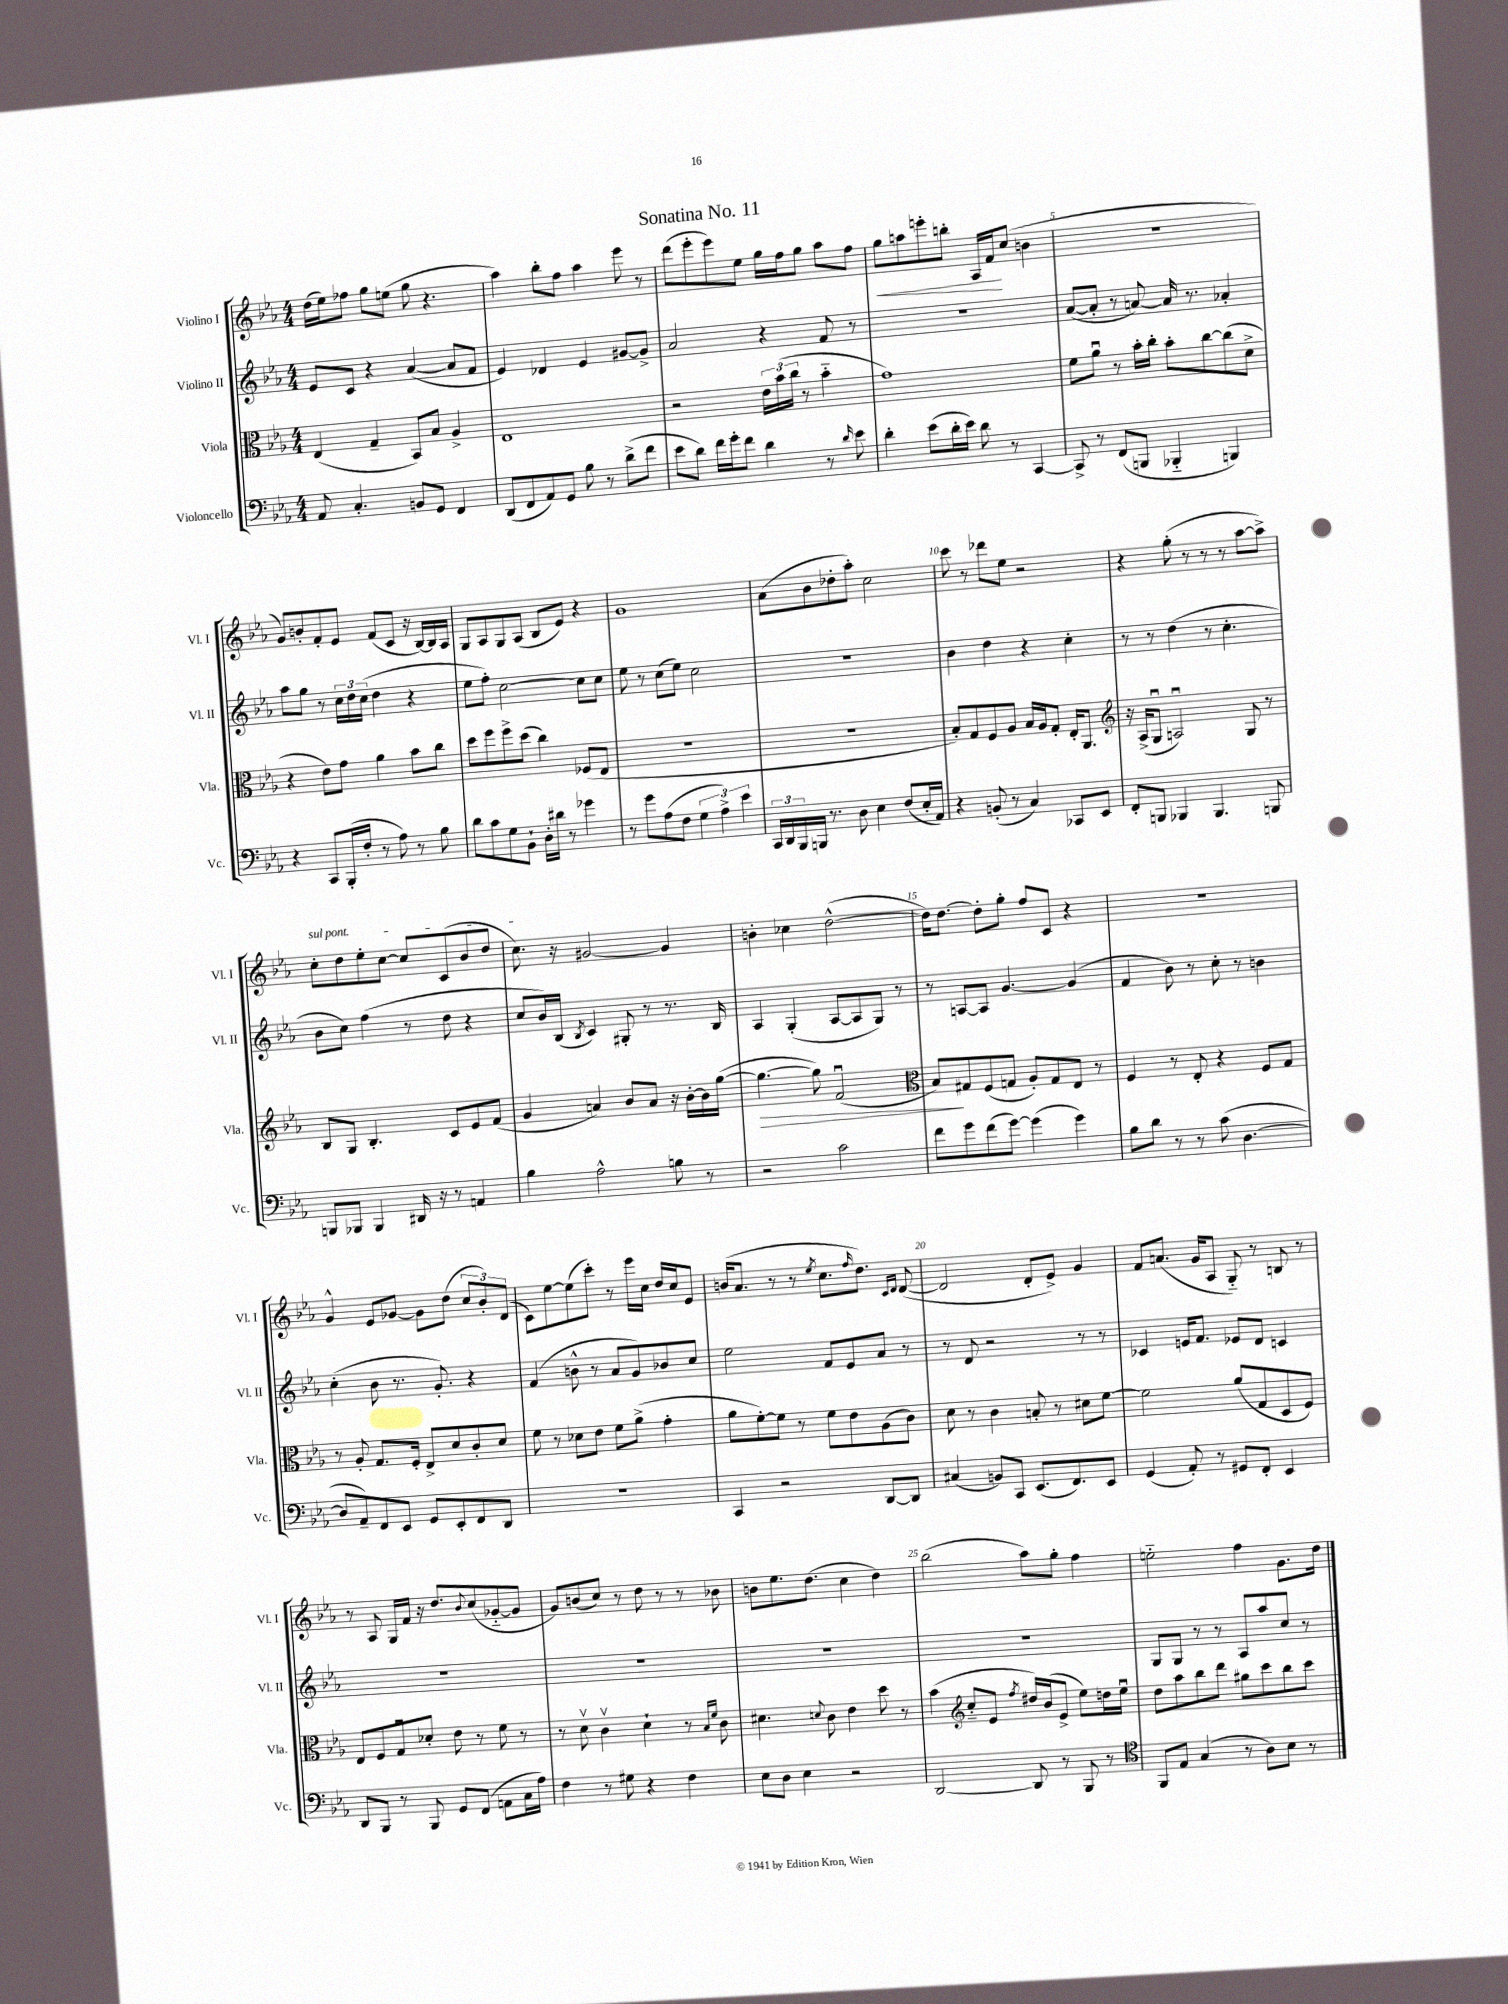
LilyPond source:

\header { title = "Sonatina No. 11" }
<<
\new StaffGroup <<
\new Staff = "s0" \with { instrumentName = "Violino I" shortInstrumentName = "Vl. I" } {
    \clef treble \key ees \major \numericTimeSignature \time 4/4
    d''16( ees''16) fes''8 g''8 e''8( g''8 r4. |
    aes''4) bes''8-. f''8 aes''4 ees'''8 r8 |
    d'''8( ees'''8-. ees'''8) ees''8 g''16 f''16 g''8 aes''8 f''8 |
    g''8\< a''8 e'''8-. b''8-. aes16 f'16\! c''8( b'4 |
    R1 |
    g'8) b'8-. f'8-. ees'8 f'8( c'8 r16 bes16~) bes16 aes16 |
    g8 aes8 g8 aes8( bes8 ees'8) r4 |
    g'1 |
    aes'8( bes'8 des''8-. aes''8-.) c''2 |
    c'''8 r8 des'''8 ees''8 r2 |
    r4 g''8-.( r8 r8 r8 aes''8~ aes''8->) |
    \once \override TextSpanner.bound-details.left.text = \markup { \italic "sul pont." } c''8-.\startTextSpan d''8 ees''8-. c''8~ c''8 c'8( bes'8 d''8 |
    c''8.\stopTextSpan) r16 gis'2~ gis'4 |
    b'4-. ces''4 d''2~-^( |
    d''16) d''8.~ d''8-. g''8-. f''8 c'8 r4 |
    R1 |
    g'4-^ ees'8 ges'8~ ges'8 d''8( \tuplet 3/2 { c''8 bes'8-.) d'8( } |
    c'8) ees''8~ ees''8( c'''8-.) r8 ees'''16 c''16 d''16 c''16 ees'8 |
    b'16( aes'8. r8 r8 \acciaccatura { ees''8 } c''8. \grace { f''16 } d''8.) \grace { c'16 d'16 } d'8~( |
    d'2 d'8-. ees'8->) g'4 |
    f'8 a'8.( g'16 aes8 g8-_) r8 b8 r8 |
    r8 aes8 g16 f'16 r16 d''8. \appoggiatura { bes'8 } c''8( ges'8~-_ ges'8 |
    g'8) b'8( c''8) r8 d''8 r8 r8 bes'8 |
    b'8 ees''8. d''8.( c''4 d''4) |
    bes''2( aes''8) g''8-. f''4 |
    e''2-_ f''4 g'8. d''16 \bar "|." |
}
\new Staff = "s1" \with { instrumentName = "Violino II" shortInstrumentName = "Vl. II" } {
    \clef treble \key ees \major \numericTimeSignature \time 4/4
    ees'8 c'8 r4 aes'4~( aes'8 f'8 |
    ees'4) des'4 ees'4 gis'8~ gis'8-> |
    aes'2 r4 f'8 r8 |
    R1 |
    aes'8~( aes'8-. r8 a'8~) a'16 r8. aes'4-. |
    aes''8 g''8 r8 \tuplet 3/2 { c''16 d''16 c''16( } d''4 r4 |
    ees''8 f''8-.) c''2~ c''8 c''8 |
    ees''8 r8 c''8( ees''8) c''2 |
    r1 |
    bes'4 d''4 r4 c''4-. |
    r8 r8 d''4( r8 c''4.-. |
    bes'8 c''8) f''4( r8 d''8 r4 |
    c''8 bes'16) bes16( \acciaccatura { bes8 } c'4) gis8-. r8 r8. bes16 |
    aes4 g4-.( aes8~ aes8 g8) r8 |
    r8 a8~ a8 g'4.~ g'4( |
    f'4 bes'8) r8 c''8-. r8 b'4 |
    c''4-.( bes'8 r8. g'8.-.) r4 |
    f'4( b'8-^ r8 aes'8 g'8) bes'8 c''8 |
    ees''2 f'8 ees'8 aes'8 r8 |
    r8 d'8 r2 r8 r8 |
    ces'4 e'16 f'8. ees'8 d'8 c'4 |
    R1 |
    R1 |
    R1 |
    R1 |
    g8 g8 r8 r8 aes8 aes''8 c''8 r8 \bar "|." |
}
\new Staff = "s2" \with { instrumentName = "Viola" shortInstrumentName = "Vla." } {
    \clef alto \key ees \major \numericTimeSignature \time 4/4
    ees4( g4-- bes,8) bes8 aes4-> |
    ees1 |
    r2 \tuplet 3/2 { ees'16 bes'16( c''16 } r8 bes'4-_ |
    g'1) |
    f'8 aes'8\downbow r8 bes'16-. c''16-. bes'8-. c''8~ c''8( d'8-> |
    r4 ees'8) g'8 aes'4 bes'8 c''8 |
    d''8 f''8 f''8-> d''8( c''4) fes8( ees8 |
    R1 |
    R1 |
    bes8-.) g8 f8 aes8 bes16 aes16 g8-. ees16-. aes,8. |
    \clef treble r16 aes16->( g8\downbow a2\downbow) g8 r8 |
    bes8 g8 bes4.-. c'8 ees'8 f'8( |
    g'4 a'4) bes'8 a'8 r16 bes'16~-. bes'16 g''16~( |
    g''4.~\> g''8) f'2\downbow( |
    \clef alto bes8\!) gis8 f8( g8 aes8-.) g8 ees8 r8 |
    f4 r8 ees8-. r4 f8 g8 |
    r8 aes8-. g8. f16-. ees8-> d'8 c'8-. d'8 |
    f'8 r8 des'8 ees'8 f'8 aes'8->( g'4-. |
    aes'8 f'8~-.) f'8 r8 f'8 ees'8 aes8( c'8) |
    d'8 r8 c'4 b8-. r8 dis'8 f'8~ |
    f'2 aes'8( g8 d8 f8) |
    ees8 f8 g8\downbow des'8-. ees'8 r8 f'8 r8 |
    r8 d'8\upbow c'4\upbow d'4-! r8 \grace { bes16 f'16 } c'8 |
    dis'4. \appoggiatura { d'8 } c'8 ees'4 d''8 r8 |
    bes'4( \clef treble c''8-_ ees'8 \acciaccatura { f''8 } dis''16) bes'16( ees'8-> ees''8) d''16 ees''16\downbow |
    d''8 aes''8 bes''8 d'''8 gis''8 c'''8 bes''8 c'''8 \bar "|." |
}
\new Staff = "s3" \with { instrumentName = "Violoncello" shortInstrumentName = "Vc." } {
    \clef bass \key ees \major \numericTimeSignature \time 4/4
    aes,8 c4.-. b,8 g,8 f,4 |
    d,8( f,8 aes,8) g,8 bes8 r8 d'8->( f'8 |
    ees'8 d'8) f'16 g'16-. f'8 d'4 r8 \grace { d'16 } ees'8 |
    d'4-. ees'8( d'16-. ees'16) d'8 r8 c,4~ |
    c,8-> r8 f,8( b,,8 bes,,4-_ b,,4) |
    r4 c,8 bes,,16-.( f16-. r8 aes8) r8 bes8 |
    d'8 c'8 g8 bes,8-! d16-. dis'16 r8 ges'4 |
    r8 g'8 aes8( f8 \tuplet 3/2 { g4 aes4->) ees'4 } |
    \tuplet 3/2 { c,16 d,16 bes,,16 } b,,16 r8. d8 ees4 f8( ees16-. aes,16) |
    r4 b,8-.( r8 c4) ces,8 ees,8 |
    f,8-. b,,8 bes,,4 bes,,4. b,,8 |
    b,,8 bes,,8 bes,,4 dis,16 r16 r8 a,4 |
    bes4 aes2-^ b8 r8 |
    r2 c'2 |
    f'8 g'8 f'8( g'8~) g'4( g'4) |
    bes8 d'8 r8 r8 c'8( d4.~ |
    d8 aes,8--) f,8 ees,8 g,8 ees,8-. f,8 d,8 |
    R1 |
    c,4 r2 d,8~ d,8 |
    cis4( b,8) c,8 ees,8.( f,8.) ees,8 |
    g,4( aes,8-.) r8 gis,8 f,8-. ees,4 |
    d,8 bes,,8 r8 bes,,8 g,8 f,8( a,8 c16 aes16) |
    f4 r8 gis8 r4 f4 |
    ees8 d8 ees4 r2 |
    d,2~ d,8 r8 bes,,8 r8 |
    \clef tenor f,8 ees8 g4( r8 aes8) bes8 r8 \bar "|." |
}
>>
>>
\layout { \context { \Score \override BarNumber.break-visibility = ##(#f #t #t) barNumberVisibility = #(every-nth-bar-number-visible 5) } }
